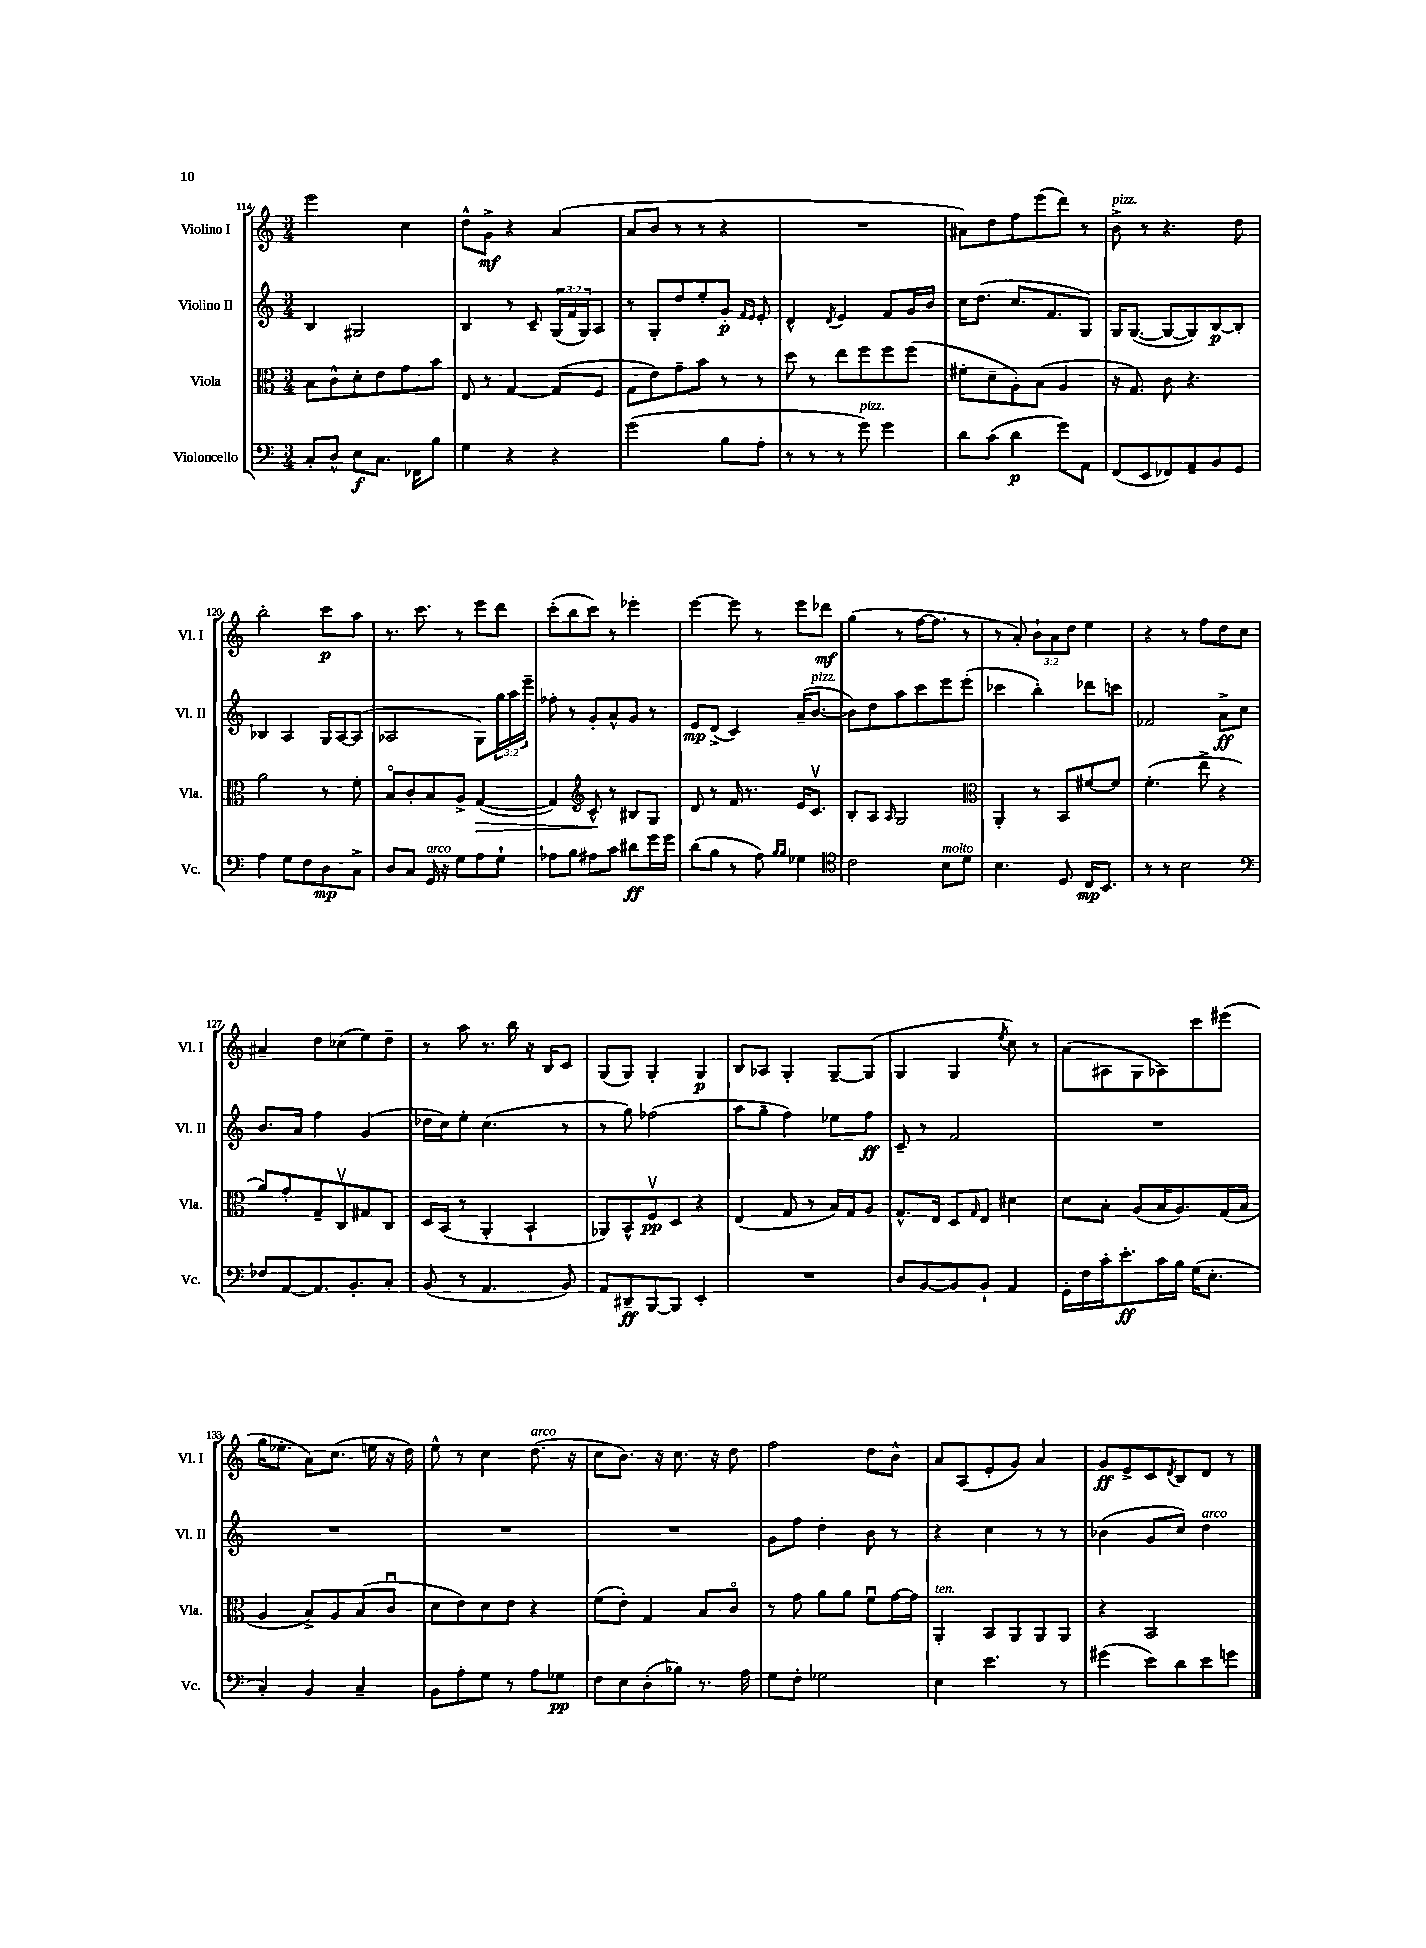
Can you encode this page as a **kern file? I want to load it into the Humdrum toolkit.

**kern	**dynam	**kern	**dynam	**kern	**dynam	**kern	**dynam
*part4	*part4	*part3	*part3	*part2	*part2	*part1	*part1
*staff4	*staff4	*staff3	*staff3	*staff2	*staff2	*staff1	*staff1
*I"Violoncello	*	*I"Viola	*	*I"Violino II	*	*I"Violino I	*
*I'Vc.	*	*I'Vla.	*	*I'Vl. II	*	*I'Vl. I	*
*clefF4	*	*clefC3	*	*clefG2	*	*clefG2	*
*k[]	*	*k[]	*	*k[]	*	*k[]	*
*M3/4	*	*M3/4	*	*M3/4	*	*M3/4	*
=114	=114	=114	=114	=114	=114	=114	=114
8C'/L	.	8B\L	.	4B/	.	2eee\	.
8D^^/J	.	8c^^\	.	.	.	.	.
8E\L	f	8d'\	.	2G#X/	.	.	.
8.C\J	.	8e\	.	.	.	.	.
.	.	8g\	.	.	.	4cc\	.
16FF-X\KL	.	.	.	.	.	.	.
8B\J	.	8b\J	.	.	.	.	.
=115	=115	=115	=115	=115	=115	=115	=115
4G\	.	8E/	.	4B/	.	8dd^^\L	.
.	.	8r	.	.	.	8g^\J	mf
4r	.	[4G/	.	8r	.	4r	.
.	.	.	.	8c~/	.	.	.
4r	.	(8G/L]	.	(24G/LL	.	(4a/	.
.	.	.	.	24f/	.	.	.
.	.	.	.	24G/J)	.	.	.
.	.	8F/J	.	8A/J	.	.	.
=116	=116	=116	=116	=116	=116	=116	=116
(2g\	.	8G\L	.	8r	.	8a/L	.
.	.	8e\)	.	8G'/L	.	8b/J	.
.	.	8g~\	.	8dd/	.	8r	.
.	.	8b\J	.	8ee'/	.	8r	.
8B\L	.	8r	.	8g'/J	p	4r	.
.	.	.	.	16qqf/LL	.	.	.
.	.	.	.	16qqe/JJ	.	.	.
8A'\J	.	8r	.	8e'/	.	.	.
=117	=117	=117	=117	=117	=117	=117	=117
8r	.	8dd\	.	4d^^/	.	2.r	.
8r	.	8r	.	.	.	.	.
.	.	.	.	8qd/	.	.	.
8r	.	8ee\L	.	4e/	.	.	.
!LO:TX:a:i:t=pizz.	!	!	!	!	!	!	!
8g\)	.	8ff\	.	.	.	.	.
4g\	.	8ff\	.	8f/L	.	.	.
.	.	(8ff\J	.	16g/L	.	.	.
.	.	.	.	16b/JJ	.	.	.
=118	=118	=118	=118	=118	=118	=118	=118
8d\L	.	8f#X'\L	.	16cc\KL	.	8a#X\L)	.
.	.	.	.	(8.dd\J	.	.	.
(8c\J	.	8d~\	.	.	.	8dd\	.
4d\	p	8A'\)	.	8.cc/L	.	8ff\	.
.	.	(8B\J	.	.	.	(8eee\	.
.	.	.	.	8.f/	.	.	.
8g\L)	.	4A/	.	.	.	8ddd\J)	.
8AA\J	.	.	.	8G/J)	.	8r	.
=119	=119	=119	=119	=119	=119	=119	=119
!	!	!	!	!	!	!LO:TX:a:i:t=pizz.	!
(8FF/L	.	16r	.	16G/KL	.	8b^\	.
.	.	8.G/)	.	([8.G/J	.	.	.
8EE/	.	.	.	.	.	8r	.
8FF-X/)	.	8c\	.	8G/L_	.	4.r	.
8AA~/	.	4.r	.	8G/])	.	.	.
8BB/	.	.	.	[8B/	p	.	.
8GG/J	.	.	.	8B'/J]	.	8dd\	.
!!LO:LB:g=z
=120	=120	=120	=120	=120	=120	=120	=120
4A\	.	2a\	.	4B-X/	.	2bb'\	.
8G\L	.	.	.	4A/	.	.	.
8F\	.	.	.	.	.	.	.
8D\	mp	8r	.	16G/LL	.	8ccc\L	p
.	.	.	.	[16A/J	.	.	.
8C^\J	.	8f'\	.	(8A/J]	.	8aa\J	.
=121	=121	=121	=121	=121	=121	=121	=121
8D/L	.	8B/L	.	2A-X/	.	8.r	.
8C/J	.	8c'/	.	.	.	.	.
.	.	.	.	.	.	8.ccc\	.
!LO:TX:a:i:t=arco	!	!	!	!	!	!	!
16GG/	.	8B/	.	.	.	.	.
16r	.	.	.	.	.	.	.
8G\L	.	8A^/J	.	.	.	8r	.
!	!	!	!LO:HP:b	!	!	!	!
8A\	.	([4G/	>	8G\L)	.	8eee\L	.
8G`\J	.	.	.	24gg\L	.	8ddd\J	.
.	.	.	.	24aa\	.	.	.
.	.	.	.	24eee~\JJ	.	.	.
=122	=122	=122	=122	=122	=122	=122	=122
8A-X\L	.	4G/])	.	8ff-X'\	.	(8ccc'\L	.
8B\J	.	.	.	8r	.	8bb\	.
*	*	*clefG2	*	*	*	*	*
8A#X\L	.	8c^^/	.	8g'/L	.	8ccc\J)	.
8c\J	.	8r	]	8a^^/	.	8r	.
8d#X\L	ff	8B#X/L	.	8g/J	.	4eee-X'\	.
16g\L	.	8G/J	.	8r	.	.	.
16g\JJ	.	.	.	.	.	.	.
=123	=123	=123	=123	=123	=123	=123	=123
(8d\L	.	8d/	.	8e/L	mp	[4eee\	.
8B\J	.	8r	.	(8d^/J	.	.	.
8r	.	16f/	.	4c/)	.	8eee\]	.
.	.	8.r	.	.	.	.	.
8A\)	.	.	.	.	.	8r	.
16qqB/LL	.	.	.	.	.	.	.
16qqB/JJ	.	.	.	.	.	.	.
4G-X\	.	16e/KL	.	(16a~/KL	.	8eee\L	.
!	!	!	!	!LO:TX:a:i:t=pizz.	!	!	!
.	.	8.cv/J	.	[8.b/J	.	.	.
.	.	.	.	.	.	8ddd-X\J	mf
=124	=124	=124	=124	=124	=124	=124	=124
*clefC4	*	*	*	*	*	*	*
2c\	.	8B'/L	.	8b\L])	.	(4gg\	.
.	.	8A/J	.	8dd\	.	.	.
.	.	16qqA/	.	.	.	.	.
.	.	2G/	.	8aa\	.	8r	.
.	.	.	.	8ccc\	.	[16ff\KL	.
.	.	.	.	.	.	8.ff\J]	.
!LO:TX:a:i:t=molto	!	!	!	!	!	!	!
8B\L	.	.	.	8eee\	.	.	.
8d\J	.	.	.	(8eee'\J	.	8r	.
=125	=125	=125	=125	=125	=125	=125	=125
*	*	*clefC3	*	*	*	*	*
4.B\	.	4AA'/	.	4ccc-X\	.	8r	.
.	.	.	.	.	.	8a'/)	.
.	.	8r	.	4bb'\)	.	12b`\L	.
.	.	.	.	.	.	12a\	.
8D/	.	8BB/L	.	.	.	.	.
.	.	.	.	.	.	12dd\J	.
16C/KL	mp	[8f#X/	.	8ddd-X\L	.	4ee\	.
8.BB/J	.	.	.	.	.	.	.
.	.	8f#/J]	.	8cccn\J	.	.	.
=126	=126	=126	=126	=126	=126	=126	=126
8r	.	(4.f'\	.	2f-X/	.	4r	.
8r	.	.	.	.	.	.	.
2B\	.	.	.	.	.	8r	.
.	.	8ee^\	.	.	.	8ff\L	.
.	.	4r	.	8a^\L	ff	8dd\	.
.	.	.	.	8cc\J	.	8cc\J	.
!!LO:LB:g=z
=127	=127	=127	=127	=127	=127	=127	=127
*clefF4	*	*	*	*	*	*	*
8F-X/L	.	8a/L)	.	8.b/L	.	4a#X~/	.
[8AA/	.	8g'/	.	.	.	.	.
.	.	.	.	16a/Jk	.	.	.
8.AA/]	.	8G~/	.	4ff\	.	8dd\L	.
.	.	8Cv/	.	.	.	(8cc-X\	.
8.BB'/	.	.	.	.	.	.	.
.	.	8G#X/	.	(4g/	.	8ee\)	.
8C'/J	.	8C/J	.	.	.	8dd~\J	.
=128	=128	=128	=128	=128	=128	=128	=128
(8BB/	.	16D/LL	.	16dd-X\LL	.	8r	.
.	.	(16BB/JJ	.	16cc\J)	.	.	.
8r	.	8r	.	8ee'\J	.	8aa\	.
4.AA/	.	4AA'/	.	(4.cc\	.	8.r	.
.	.	.	.	.	.	16bb\	.
.	.	4BB`/	.	.	.	16r	.
.	.	.	.	.	.	16B/KL	.
8BB/)	.	.	.	8r	.	8c/J	.
=129	=129	=129	=129	=129	=129	=129	=129
8AA/L	.	8AA-X/L)	.	8r	.	(8G/L	.
8DD#X~/	ff	8BB^^/	.	8gg\)	.	8G/J)	.
[8BBB/	.	8Fv/	pp	(2ff-X\	.	4G'/	.
8BBB/J]	.	8D/J	.	.	.	.	.
4EE'/	.	4r	.	.	.	4G/	p
=130	=130	=130	=130	=130	=130	=130	=130
2.r	.	(4E/	.	8aa\L	.	8B/L	.
.	.	.	.	8gg~\J	.	8A-X/J	.
.	.	8G/	.	4ff\)	.	4G'/	.
.	.	8r	.	.	.	.	.
.	.	16B/LL)	.	8ee-X\L	.	[8G~/L	.
.	.	16G/J	.	.	.	.	.
.	.	8A/J	.	8ff\J	ff	(8G/J]	.
=131	=131	=131	=131	=131	=131	=131	=131
8D/L	.	8.G^^/L	.	8c~/	.	4G/	.
[8BB/	.	.	.	8r	.	.	.
.	.	16E/Jk	.	.	.	.	.
8BB/]	.	8D/L	.	2f/	.	4G/	.
.	.	16qqG/	.	.	.	.	.
8BB`/J	.	8E/J	.	.	.	.	.
.	.	.	.	.	.	8qee/	.
4AA/	.	4d#X\	.	.	.	8cc\)	.
.	.	.	.	.	.	8r	.
=132	=132	=132	=132	=132	=132	=132	=132
16GG'\LL	.	8d\L	.	2.r	.	(8a\L	.
16F\	.	.	.	.	.	.	.
16c'\J	.	8B'\J	.	.	.	8A#X\	.
8.e'\	ff	.	.	.	.	.	.
.	.	(8A/L	.	.	.	8G\	.
16c\L	.	16B/K	.	.	.	8A-X\)	.
16B\JJ	.	8.A/)	.	.	.	.	.
(16G\KL	.	.	.	.	.	8ccc\	.
8.E'\J	.	.	.	.	.	.	.
.	.	(16G/L	.	.	.	(8eee#X\J	.
.	.	16B/JJ	.	.	.	.	.
!!LO:LB:g=z
=133	=133	=133	=133	=133	=133	=133	=133
4C'/)	.	4A/	.	2.r	.	16gg\KL	.
.	.	.	.	.	.	8.ee-X'\J	.
4BB/	.	8B^/L)	.	.	.	8a\L)	.
.	.	8A/	.	.	.	(8.cc\J	.
4C~/	.	(8B/	.	.	.	.	.
.	.	.	.	.	.	16een\	.
.	.	8cu/J	.	.	.	16r	.
.	.	.	.	.	.	16dd\)	.
=134	=134	=134	=134	=134	=134	=134	=134
8BB\L	.	8d\L	.	2.r	.	8ee^^\	.
8A'\	.	8e\)	.	.	.	8r	.
8G\J	.	8d\	.	.	.	4cc\	.
8r	.	8e\J	.	.	.	.	.
!	!	!	!	!	!	!LO:TX:a:i:t=arco	!
8A\L	.	4r	.	.	.	(8.dd\	.
8G-X\J	pp	.	.	.	.	.	.
.	.	.	.	.	.	16r	.
=135	=135	=135	=135	=135	=135	=135	=135
8F\L	.	(8f\L	.	2.r	.	8cc\L	.
8E\	.	8e'\J)	.	.	.	8.b\J)	.
(8D'\	.	4G/	.	.	.	.	.
.	.	.	.	.	.	16r	.
8B-X\J)	.	.	.	.	.	8.cc\	.
8.r	.	8B/L	.	.	.	.	.
.	.	.	.	.	.	16r	.
.	.	8c/J	.	.	.	8dd\	.
16A\	.	.	.	.	.	.	.
=136	=136	=136	=136	=136	=136	=136	=136
8G\L	.	8r	.	8g\L	.	2ff\	.
8F'\J	.	8g\	.	8ff\J	.	.	.
2G-X\	.	8a\L	.	4dd'\	.	.	.
.	.	8a\J	.	.	.	.	.
.	.	8fu\L	.	8b\	.	8dd\L	.
.	.	[16g\L	.	8r	.	8b^^\J	.
.	.	16g\JJ]	.	.	.	.	.
=137	=137	=137	=137	=137	=137	=137	=137
!	!	!LO:TX:a:i:t=ten.	!	!	!	!	!
4E\	.	4AA'/	.	4r	.	8a/L	.
.	.	.	.	.	.	(8A/	.
4.e\	.	8BB/L	.	4cc\	.	8e'/	.
.	.	8AA/	.	.	.	8g/J)	.
.	.	8AA/	.	8r	.	4a/	.
8r	.	8AA/J	.	8r	.	.	.
=138	=138	=138	=138	=138	=138	=138	=138
(4g#X\	.	4r	.	(4b-X\	.	8g/L	ff
.	.	.	.	.	.	8e^/	.
8e\L)	.	2BB/	.	8g/L	.	8c/	.
.	.	.	.	.	.	8qd/	.
8d\	.	.	.	8cc/J)	.	8B/	.
!	!	!	!	!LO:TX:a:i:t=arco	!	!	!
8e\	.	.	.	4dd\	.	8d/J	.
8gn\J	.	.	.	.	.	8r	.
==	==	==	==	==	==	==	==
*-	*-	*-	*-	*-	*-	*-	*-
